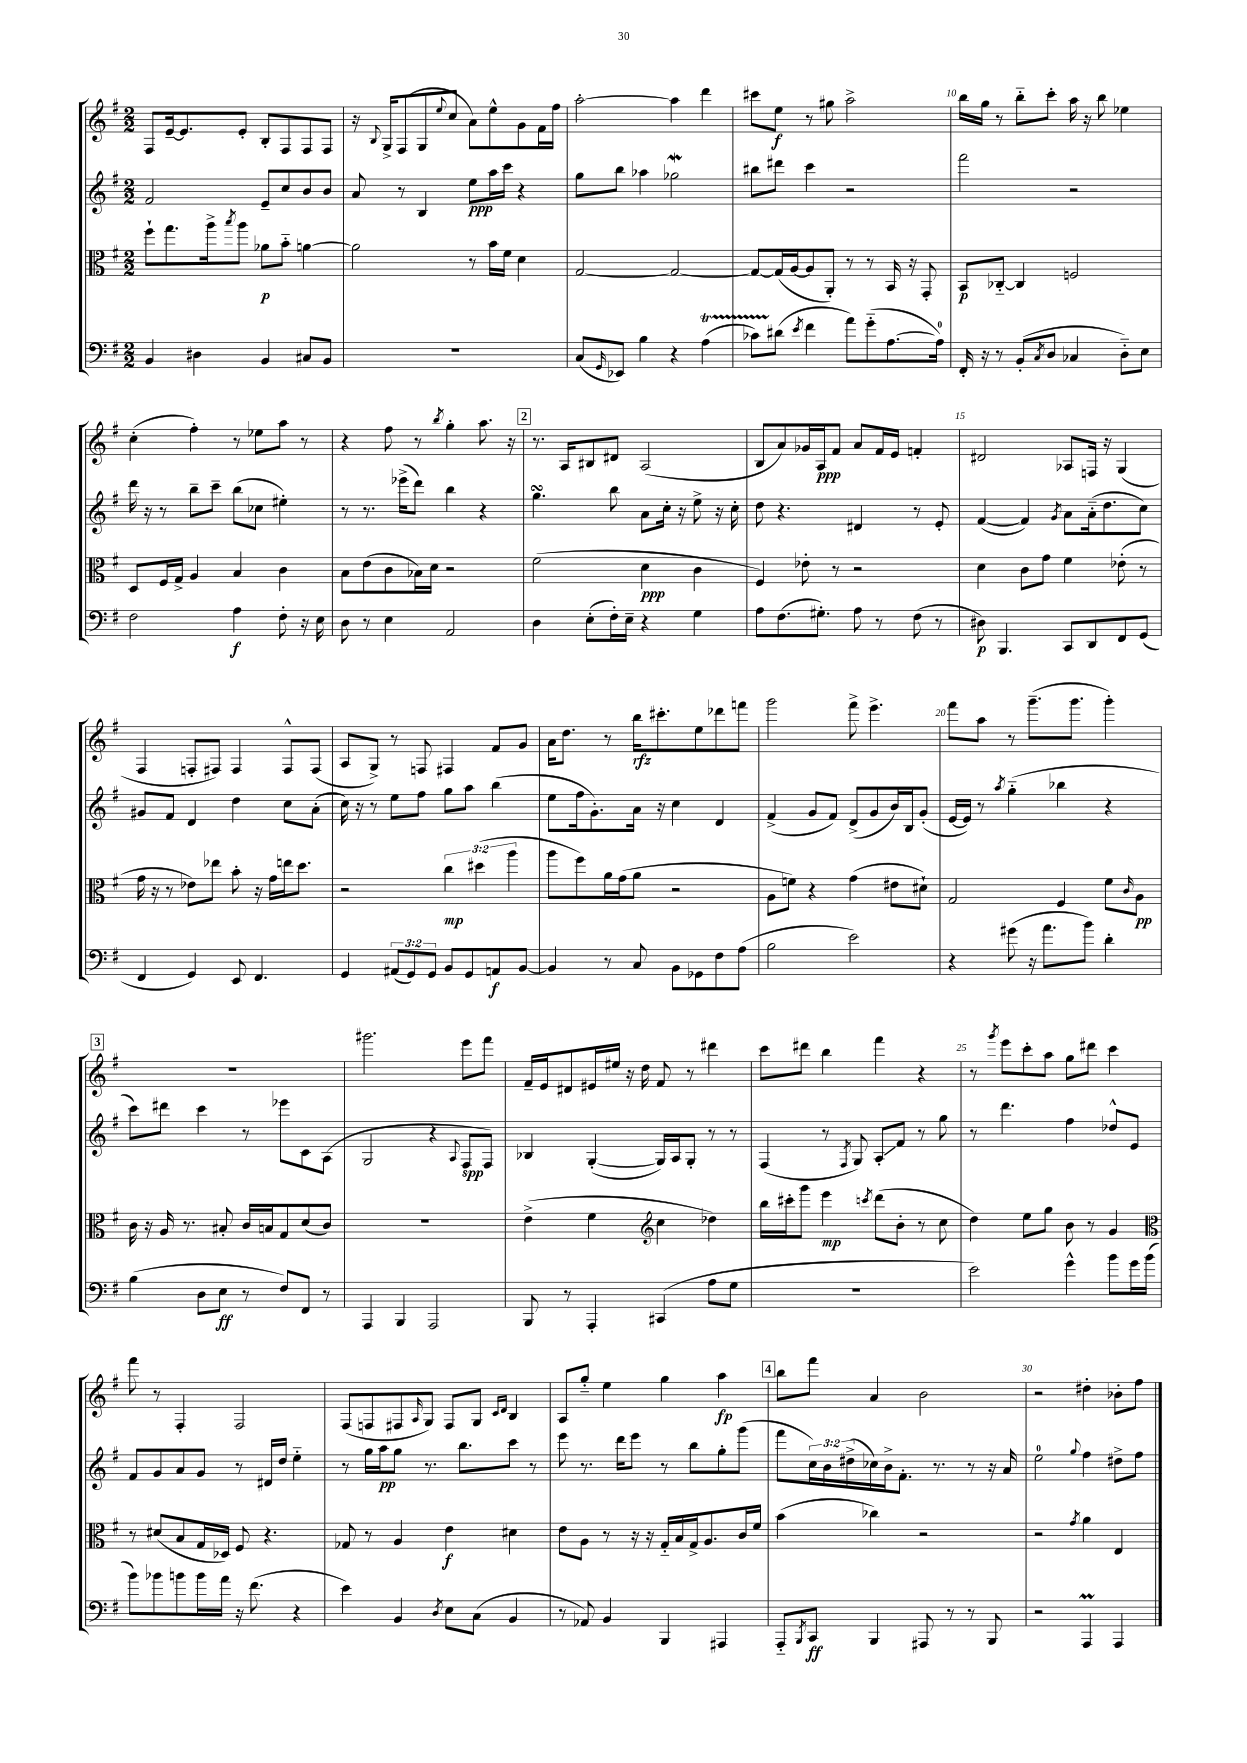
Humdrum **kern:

**kern	**kern	**kern	**kern
*staff4	*staff3	*staff2	*staff1
*clefF4	*clefC3	*clefG2	*clefG2
*k[f#]	*k[f#]	*k[f#]	*k[f#]
*M2/2	*M2/2	*M2/2	*M2/2
4BB	8ff#`	2f#	8F#
.	8.gg	.	[16e~
.	.	.	8.e]
4D#	.	.	.
.	16aa^	.	.
.	8qbb	.	.
.	8aa	.	8e'
4BB	8a-	8e~	8B'
.	8b'~	8cc	8F#
8C#	[4a	8b	8F#
8BB	.	8b	8F#
=	=	=	=
1r	2a]	8a	16r
.	.	.	8qqB
.	.	.	16G^
.	.	8r	(8F#
.	.	4B	8G
.	.	.	8qqee
.	.	.	8cc
.	8r	8ee	8a)
.	16b	16aa	8ee^^
.	16f#	16ccc	.
.	4d	4r	8g
.	.	.	16f#
.	.	.	16ff#
=	=	=	=
(8C	[2G	8gg	[2aa'
16qqGG	.	.	.
8EE-)	.	8bb	.
4B	.	4aa-	.
4r	2G_	2gg-	4aa]
(4A	.	.	4ddd
=	=	=	=
8c-)	8G_	8bb#	8ccc#
(8d#	(16G]	8ddd#	8ee
.	[16A	.	.
8qe	.	.	.
4f#	8A]	4ccc	8r
.	8AA')	.	8gg#
8a)	8r	2r	2aa^
(8g'~	8r	.	.
[8.A	16BB	.	.
.	16r	.	.
.	8GG'	.	.
16A])	.	.	.
=	=	=	=
16FF#'	8BB	2fff#	16bb
16r	.	.	16gg
8r	[8C-'~	.	8r
(8BB'	4C-]	.	8bb'~
8qC	.	.	.
8D	.	.	8ccc'
4C-	2F	2r	16aa
.	.	.	16r
.	.	.	8bb
8D'~)	.	.	4ee-
8E	.	.	.
=	=	=	=
2F#	8D	16ddd	(4cc'
.	.	16r	.
.	16F#	8r	.
.	16G^	.	.
.	4A	8bb~	4ff#')
.	.	8ccc~	.
4A	4B	(8bb	8r
.	.	8cc-	8ee-
8F#'	4c	4ee#')	8aa
16r	.	.	8r
16E	.	.	.
=	=	=	=
8D	8B	8r	4r
8r	(8e	8.r	.
4E	8c	.	8ff#
.	.	(16eee-^	.
.	16B-)	8ddd)	8r
.	16d	.	.
.	.	.	8qbb
2AA	2r	4bb	4gg'
.	.	4r	8.aa
.	.	.	16r
=	=	=	=
4D	(2f#	4.gg	8.r
.	.	.	16A
(8E'	.	.	8B#
16F#')	.	8bb	8d#
16E~	.	.	.
4r	4d	8a	(2A
.	.	16cc'	.
.	.	16r	.
4G	4c	8ee^	.
.	.	16r	.
.	.	16cc'	.
=	=	=	=
8A	4F#)	8dd	8B
(8.F#	.	4.r	8a)
.	8e-'	.	16g-
8.G#')	.	.	16A
.	8r	.	8f#
8A	2r	4d#	8a
8r	.	.	16f#
.	.	.	16e
(8F#	.	8r	4f'
8r	.	8e'	.
=	=	=	=
8D#)	4d	([4f#	2d#
4.BBB	.	.	.
.	8c	4f#])	.
.	8g	.	.
.	.	8qg	.
8CC	4f#	8a	8A-
8DD	.	(16a'~	16F
.	.	8.dd	16r
8FF#	(8e-'	.	(4G
(8GG	8r	8cc)	.
=	=	=	=
4FF#	16g	8g#	4F#
.	16r	.	.
.	8r	8f#	.
4GG)	8e-)	4d	8F'
.	8ee-	.	8F#)
8EE	8b'	4dd	4F#
4.FF#	16r	.	.
.	16g	.	.
.	16ee	8cc	8F#^^
.	8.dd	.	.
.	.	(8a'	(8F#
=	=	=	=
4GG	2r	16cc)	8A
.	.	16r	.
.	.	8r	8G^)
(12AA#	.	8ee	8r
12GG)	.	.	.
.	.	8ff#	8F
12GG	.	.	.
8BB	6cc	8gg	4F#
8GG	.	8aa	.
.	(6dd#	.	.
8AA	.	(4bb	8f#
.	6aa	.	.
[8BB	.	.	8g
=	=	=	=
4BB]	8aa	8ee	16a
.	.	.	8.dd
.	8ff#)	16ff#	.
.	.	8.g')	.
8r	16a	.	8r
.	(16g	.	.
8C	8a	16a	16bb
.	.	16r	8.ccc#'
8BB	2r	4cc	.
8GG-	.	.	8ee
8F#	.	4d	8ddd-
(8A	.	.	8fff
=	=	=	=
2B	8A	(4f#^	2ggg
.	8f)	.	.
.	4r	8g	.
.	.	8f#)	.
2e)	(4g	(8d^	8fff#^
.	.	8g	4.eee^
.	8e#	16b)	.
.	.	16B	.
.	8d#`)	(8g'	.
=	=	=	=
4r	2G	[16e	8fff#
.	.	16e])	.
.	.	8r	8aa
.	.	8qaa	.
(8g#	.	(4gg'~	8r
16r	.	.	(8.ggg~
8.a	.	.	.
.	4F#	4bb-	.
.	.	.	8.ggg
8b)	.	.	.
4d'	8f#	4r	4ggg')
.	16qqc	.	.
.	8A	.	.
=	=	=	=
(4B	16c	8ccc)	1r
.	16r	.	.
.	16A	8ddd#	.
.	8.r	.	.
8D	.	4ccc	.
8E	8B#'	.	.
8r	16c	8r	.
.	16B	.	.
8F#)	8G	8eee-	.
8FF#	(8d	8c	.
8r	8c)	(8A	.
=	=	=	=
4AAA	1r	2G	2.ggg#
4BBB	.	.	.
2AAA	.	4r	.
.	.	8qqA	.
.	.	8F#	8eee
.	.	8F#)	8fff#
=	=	=	=
8BBB	(4e^	4B-	16f#~
.	.	.	16e
8r	.	.	8d#
4AAA'	4f#	([4G'	16e#
.	.	.	16ee#
.	.	.	16r
.	.	.	16dd
*	*clefG2	*	*
(4CC#	4cc	16G])	8f#
.	.	16A	.
.	.	8G'	8r
8A	4dd-)	8r	4ddd#
8G	.	8r	.
=	=	=	=
1r	16bb	(4F#	8ccc
.	16ccc#'	.	.
.	8ggg	.	8ddd#
.	4eee	8r	4bb
.	.	8qF#	.
.	.	8G)	.
.	8qccc	.	.
.	(8ddd	8A'	4fff#
.	8b'	8f#	.
.	8r	8r	4r
.	8cc	8gg	.
=	=	=	=
2e)	4dd)	8r	8r
.	.	.	8qggg
.	.	4.ddd	8eee
.	8ee	.	8ccc'
.	8gg	.	8aa
4g^^	8b	4ff#	8gg
.	8r	.	8ddd#
8b	4g	8dd-^^	4ccc
16g	.	8e	.
(16b	.	.	.
=	=	=	=
*	*clefC3	*	*
8b)	8r	8f#	8fff#
8b-	(8d#	8g	8r
8b	8B	8a	4F#'
16b	16G	8g	.
16a	16D-)	.	.
16r	8F#	8r	2F#
(8.f#	.	.	.
.	4.r	16d#	.
.	.	16dd	.
4r	.	4ee'~	.
=	=	=	=
4e)	8G-	8r	(8F#
.	8r	16gg	8F
.	.	16aa	.
4BB	4A	8gg	8F#
.	.	.	16qqA
.	.	8.r	8G)
8qD	.	.	.
8E	4e	.	8F#
.	.	8.bb	.
(8C	.	.	8G
.	.	.	16qqc
.	.	.	16qqd
4BB	4d#	8ccc	4B
.	.	8r	.
=	=	=	=
8r	8e	8eee	8A
8AA-)	8A	8.r	8gg'~
4BB	8r	.	4ee
.	.	16ddd	.
.	16r	8eee	.
.	16r	.	.
4BBB	16G'~	8r	4gg
.	16B	.	.
.	16G^	8bb	.
.	8.A	.	.
4AAA#	.	8gg'	4aa
.	16c	(8ggg	.
.	16f#	.	.
=	=	=	=
8AAA'~	(4b	8fff#	8bb
8qBBB	.	.	.
8CC	.	24cc)	8fff#
.	.	24b	.
.	.	(24dd#^	.
4BBB	4cc-)	16cc-)	4a
.	.	16b^	.
.	.	8.f#'	.
8AAA#	2r	.	2b
.	.	8.r	.
8r	.	.	.
8r	.	8r	.
8BBB	.	16r	.
.	.	16a	.
=	=	=	=
2r	2r	2ee	2r
.	8qg	8qqgg	.
4AAA	4a	4ff#	4dd#'
4AAA	4E	8dd#^	8b-'
.	.	8ff#	8ff#
==	==	==	==
*-	*-	*-	*-
